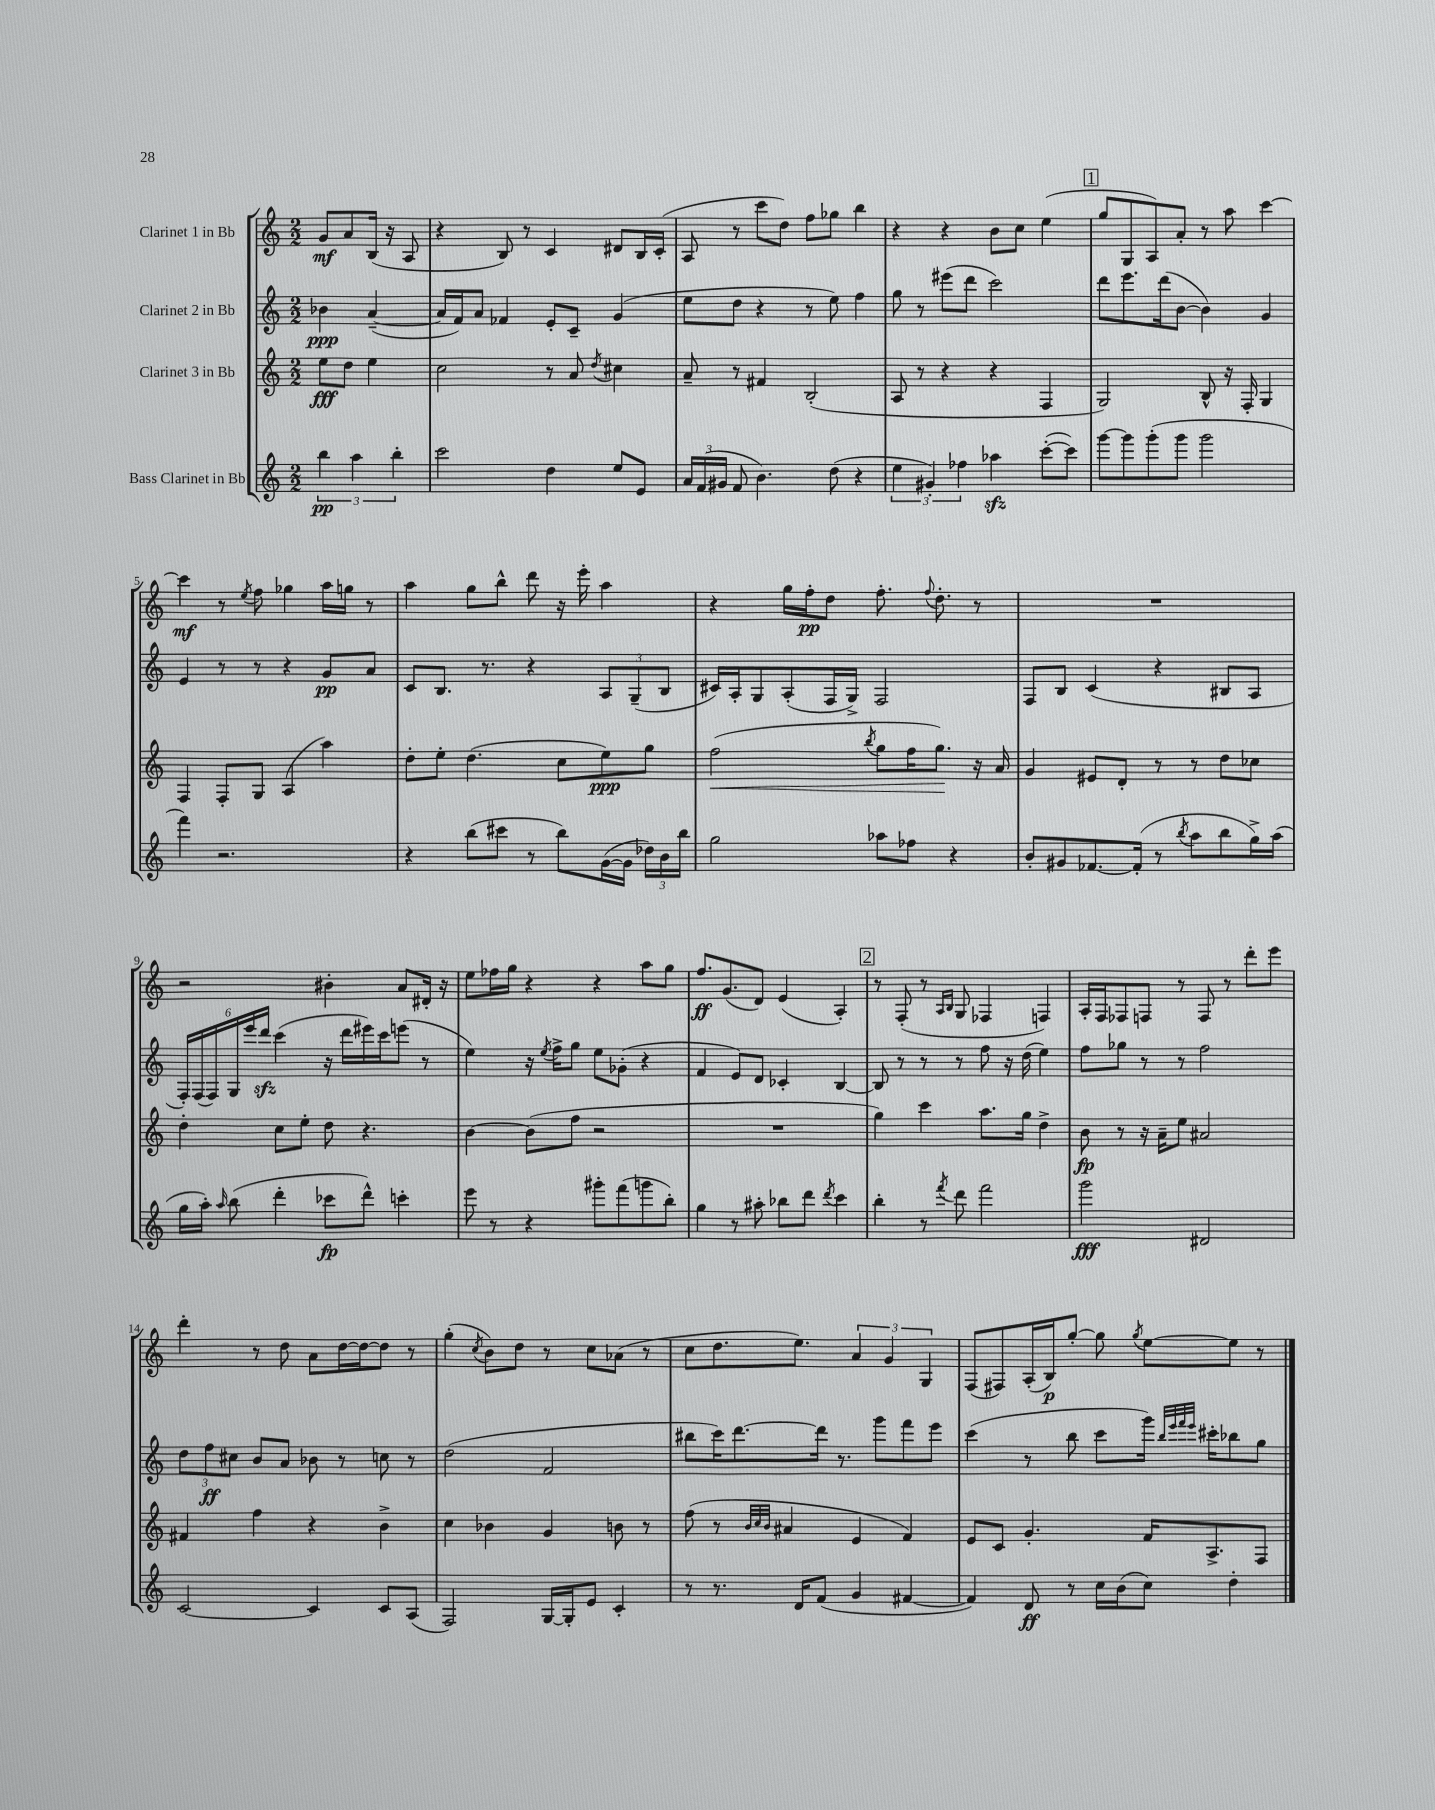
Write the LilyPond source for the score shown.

<<
\new StaffGroup <<
\new Staff = "s0" \with { instrumentName = "Clarinet 1 in Bb" } {
    \clef treble \key c \major \numericTimeSignature \time 2/2 \partial 2
    \autoBeamOff g'8[\mf a'8 b16]( r16 a8 |
    r4 b8) r8 c'4 dis'8[ b16 c'16]-.( |
    a8 r8 c'''8[ d''8]) f''8[ ges''8] b''4 |
    r4 r4 b'8[ c''8] e''4( |
    \mark \markup { \box "1" } g''8[ g8 a8) a'8]-. r8 a''8 c'''4~ |
    c'''4\mf r8 \acciaccatura { e''8 } f''8 ges''4 a''16[ g''16] r8 |
    a''4 g''8[ b''8]-^ d'''8 r16 e'''16-. a''4 |
    r4 g''16[ f''16-.\pp d''8] f''8.-. \appoggiatura { f''8 } d''8.-. r8 |
    R1 |
    r2 bis'4-. a'8[ dis'16]-. r16 |
    e''8[ fes''16 g''16] r4 r4 a''8[ g''8] |
    f''8.[\ff g'8.( d'8]) e'4( a4-.) |
    \mark \markup { \box "2" } r8 f8-.( r8 \grace { a16[ b16] } g8 fes4 f4) |
    a16[-. f16 fes8 f8] r8 f8 r8 d'''8[-. e'''8] |
    d'''4-. r8 d''8 a'8[ d''16~ d''16~ d''8] r8 |
    g''4-.( \acciaccatura { c''8 } b'8[) d''8] r8 c''8[ aes'8]( r8 |
    c''8[ d''8. e''8.]) \tuplet 3/2 { a'4 g'4 g4 } |
    f8[( fis8) a16-.( b16\p) g''8]~-. g''8 \acciaccatura { g''8 } e''8[~ e''8] r8 \bar "|." |
}
\new Staff = "s1" \with { instrumentName = "Clarinet 2 in Bb" } {
    \clef treble \key c \major \numericTimeSignature \time 2/2 \partial 2
    \autoBeamOff bes'4\ppp a'4~--( |
    a'16[ f'16) a'8] fes'4 e'8[-. c'8]-- g'4( |
    e''8[ d''8] r4 r8 e''8) f''4 |
    g''8 r8 eis'''8[( d'''8] c'''2) |
    \mark \markup { \box "1" } d'''8[ e'''8. d'''16( b'8]~ b'4) g'4 |
    e'4 r8 r8 r4 g'8[\pp a'8] |
    c'8[ b8.] r8. r4 \tuplet 3/2 { a8[ g8--( b8] } |
    cis'16[) a16-. g8 a8-.( f16 g16]->) f2 |
    f8[ b8] c'4( r4 bis8[ a8] |
    \tuplet 6/4 { f16[-.) f16( f16) g16 e'''16 d'''16]\sfz } c'''4( r16 d'''16[ eis'''16) c'''16 e'''8]( r8 |
    e''4) r16 \acciaccatura { e''8 } f''16[-> g''8] e''8[ ges'8]-.( r4 |
    f'4 e'8[) d'8] ces'4-. b4~ |
    \mark \markup { \box "2" } b8 r8 r8 r8 f''8 r16 d''16( e''4) |
    f''8[ ges''8] r8 r8 f''2 |
    \tuplet 3/2 { d''8[ f''8\ff cis''8] } b'8[ a'8] bes'8 r8 c''8 r8 |
    d''2( f'2 |
    bis''8[ c'''16) d'''8.~ d'''16] r8. g'''8[ f'''8 e'''8] |
    c'''4( r8 b''8 c'''8[ g'''16]) \grace { b''32[ e'''32 f'''32 e'''32] } cis'''16[-. bes''8 g''8] \bar "|." |
}
\new Staff = "s2" \with { instrumentName = "Clarinet 3 in Bb" } {
    \clef treble \key c \major \numericTimeSignature \time 2/2 \partial 2
    \autoBeamOff e''8[\fff d''8] e''4 |
    c''2 r8 a'8 \acciaccatura { d''8 } cis''4 |
    a'8-- r8 fis'4 b2-.( |
    a8 r8 r4 r4 f4 |
    \mark \markup { \box "1" } g2) b8-^ r16 f16-. g4 |
    f4 f8[-. g8] a4( a''4) |
    d''8[-. e''8]-. d''4.( c''8[ e''8\ppp) g''8] |
    f''2\<( \acciaccatura { b''8 } g''8[ f''16 g''8.]\!) r16 a'16 |
    g'4 eis'8[ d'8]-. r8 r8 d''8[ ces''8] |
    d''4-. c''8[ e''8]-. d''8 r4. |
    b'4~ b'8[( f''8] r2 |
    R1 |
    \mark \markup { \box "2" } g''4) c'''4 a''8.[ g''16] d''4-> |
    b'8\fp r8 r16 a'16[-- e''8] ais'2 |
    fis'4 f''4 r4 b'4-> |
    c''4 bes'4 g'4 b'8 r8 |
    f''8( r8 \grace { b'32[ c''32 b'32] } ais'4 e'4 f'4) |
    e'8[ c'8] g'4.-. f'16[ a8.-> f8] \bar "|." |
}
\new Staff = "s3" \with { instrumentName = "Bass Clarinet in Bb" } {
    \clef treble \key c \major \numericTimeSignature \time 2/2 \partial 2
    \autoBeamOff \tuplet 3/2 { b''4\pp a''4 b''4-. } |
    c'''2 d''4 e''8[ e'8] |
    \tuplet 3/2 { a'16[ f'16( gis'16] } f'8 b'4.) d''8( r4 |
    \tuplet 3/2 { e''4 gis'4-.) fes''4 } aes''4\sfz c'''8[~-.( c'''8]) |
    \mark \markup { \box "1" } g'''8[~ g'''8 g'''8-.( g'''8] g'''2 |
    f'''4) r2. |
    r4 b''8[( cis'''8] r8 b''8[) g'16~( g'16] \tuplet 3/2 { des''16[) b'16 b''16] } |
    g''2 aes''8[ fes''8] r4 |
    b'8[-. gis'8 fes'8.~ fes'16]-.( r8 \acciaccatura { b''8 } a''8[ b''8 g''16->) a''16]( |
    g''16[ a''16]-.) \grace { a''16 } b''8( d'''4-. ces'''8[\fp d'''8]-^) c'''4-. |
    e'''8 r8 r4 gis'''8[-. f'''8( g'''8 b''8]-.) |
    g''4 r8 ais''8-. bes''8[ d'''8] \acciaccatura { d'''8 } c'''4 |
    \mark \markup { \box "2" } b''4-. r8 \acciaccatura { f'''8 } d'''8 f'''2 |
    g'''2\fff dis'2 |
    c'2~ c'4 c'8[ a8]( |
    f2) g16[~ g16-. e'8] c'4-. |
    r8 r8. d'16[ f'8]( g'4 fis'4~ |
    fis'4) d'8\ff r8 c''16[ b'16( c''8]) d''4-. \bar "|." |
}
>>
>>
